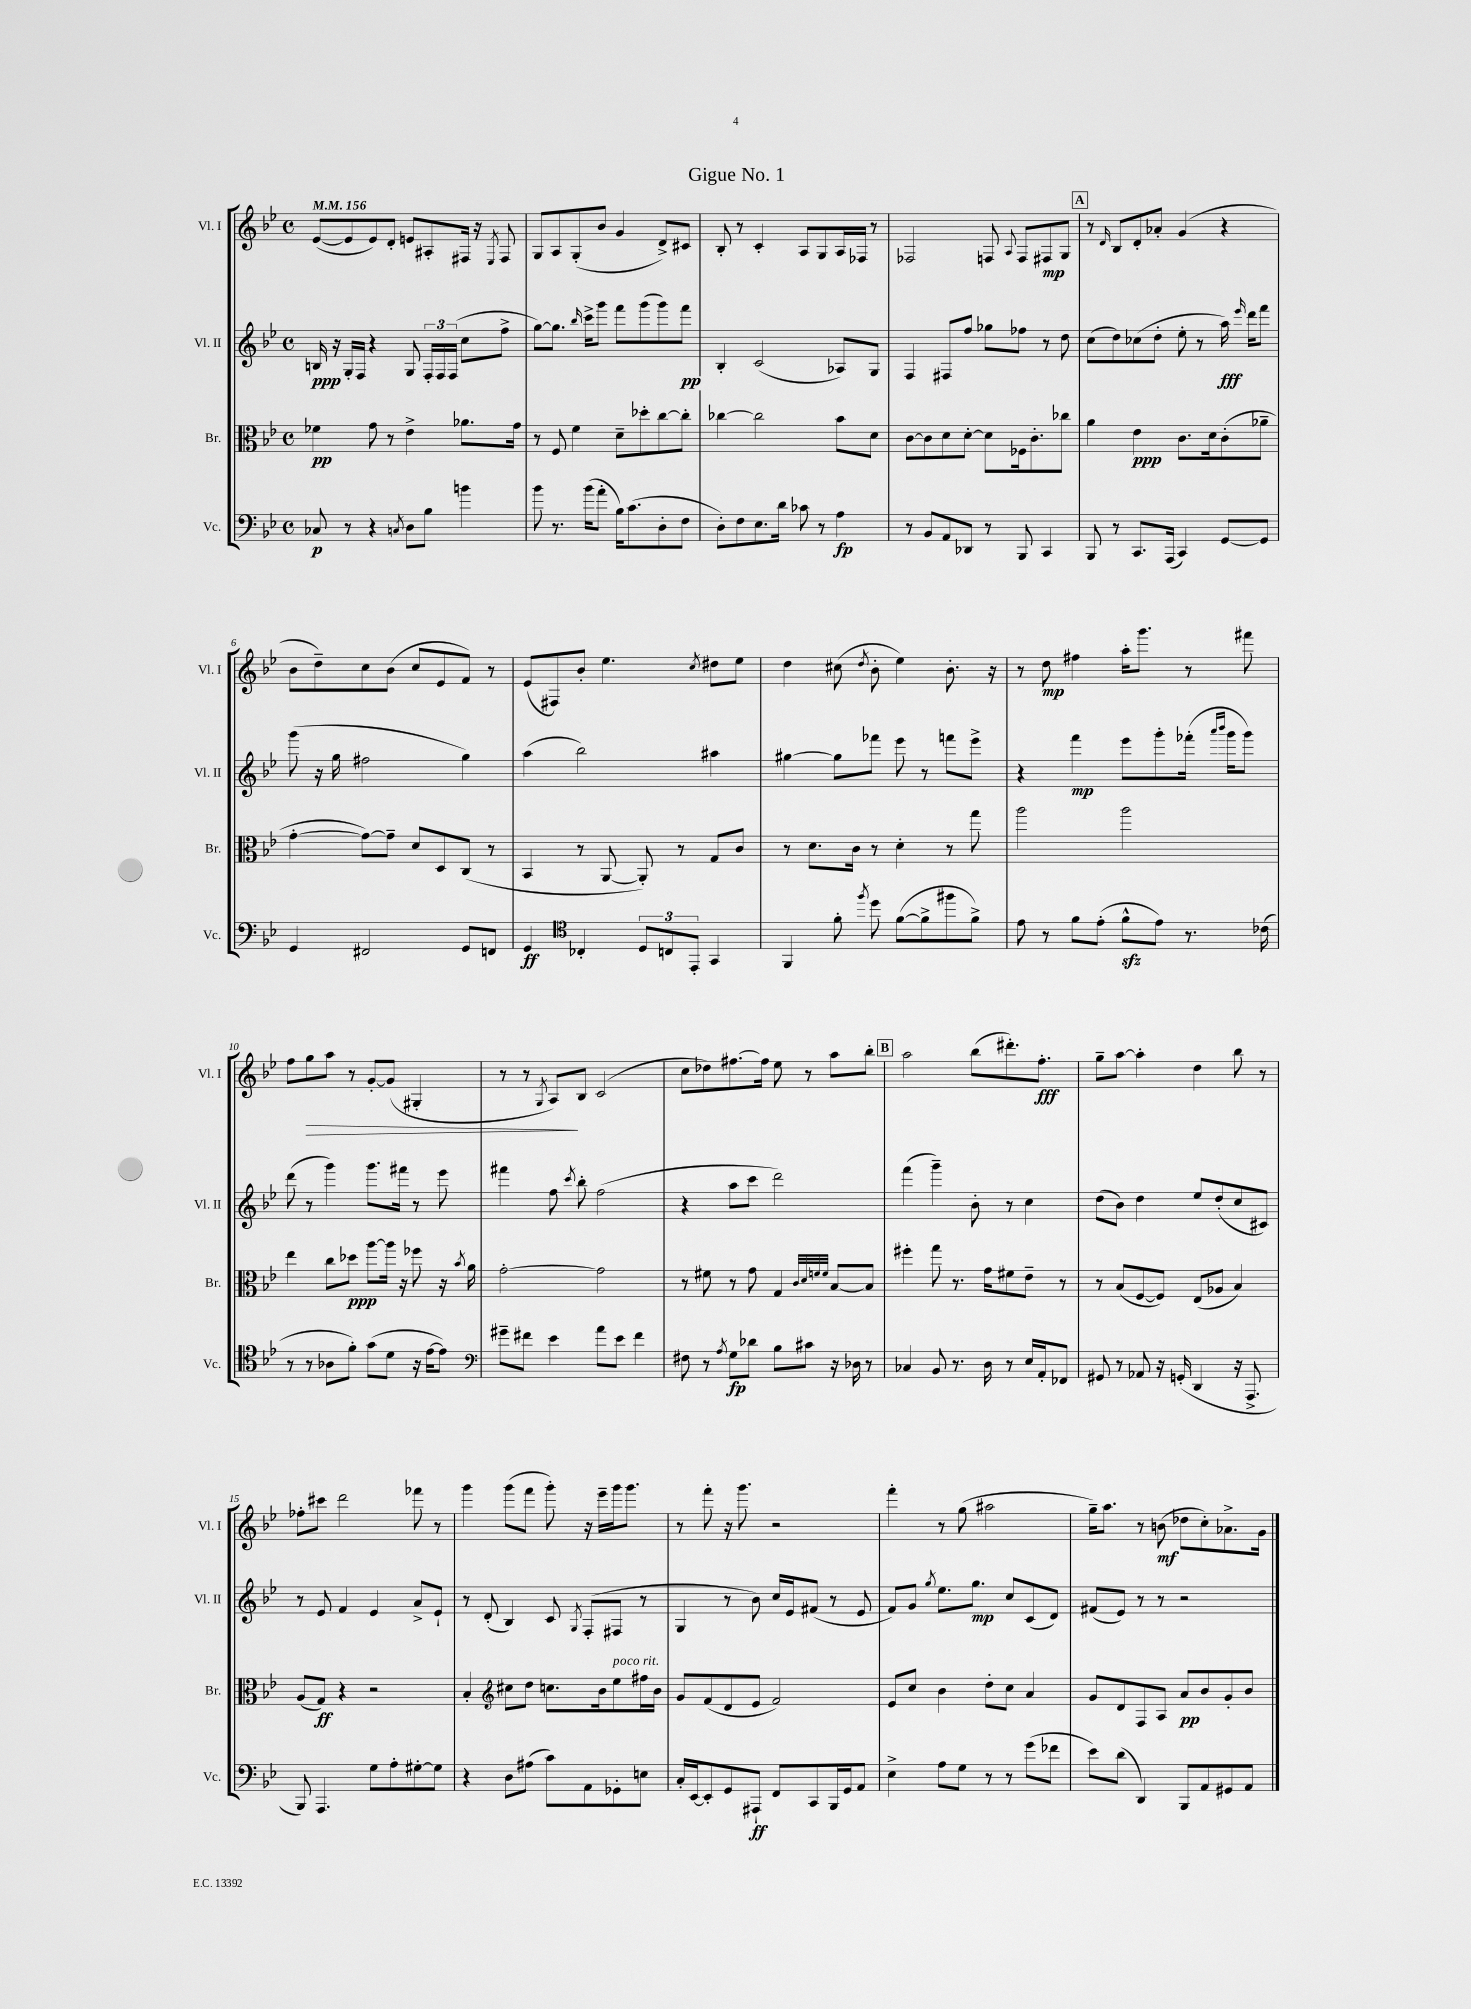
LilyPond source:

\header { title = "Gigue No. 1" }
<<
\new StaffGroup <<
\new Staff = "s0" \with { instrumentName = "Vl. I" shortInstrumentName = "Vl. I" } {
    \clef treble \key bes \major \defaultTimeSignature \time 4/4 \tempo 4 = 156
    \autoBeamOff ees'8[~( ees'8 ees'8) d'8]-. e'8[ ais8-. fis16] r16 \acciaccatura { ees8 } fis8 |
    g8[ a8 g8-.( bes'8] g'4 d'8[->) cis'8] |
    bes8-. r8 c'4-. a8[ g8 a16 fes16] r8 |
    fes2 f8 \appoggiatura { a8 } f8[ fis8\mp g8] |
    \mark \markup { \box "A" } r8 \grace { d'16 } bes8[ d'8-. aes'8]-. g'4( r4 |
    bes'8[ d''8--) c''8 bes'8]( c''8[ ees'8 f'8]) r8 |
    ees'8[( fis8) bes'8]-. ees''4. \acciaccatura { c''8 } dis''8[ ees''8] |
    d''4 cis''8( \acciaccatura { d''8 } bes'8-. ees''4) bes'8.-. r16 |
    r8 d''8\mp fis''4 a''16[-. g'''8.] r8 fis'''8 |
    f''8[ g''8\> a''8] r8 g'8[~-. g'8]( gis4-. |
    r8 r8 \acciaccatura { g8 } a8[\!) bes8] c'2( |
    c''8[ des''8) fis''8.~ fis''16] ees''8 r8 a''8[ bes''8]-. |
    \mark \markup { \box "B" } a''2 bes''8[( dis'''8.-.) f''8.]-.\fff |
    g''8[-- a''8]~ a''4-. d''4 bes''8 r8 |
    fes''8[-. cis'''8] d'''2 fes'''8 r8 |
    g'''4 g'''8[( f'''8] g'''8-.) r16 ees'''16[-- g'''16 g'''8.] |
    r8 f'''8-. r16 g'''8. r2 |
    f'''4-. r8 g''8( ais''2 |
    g''16[--) a''8.] r8 b'8\mf( des''8[ c''8-.) aes'8.-> g'16] \bar "|." |
}
\new Staff = "s1" \with { instrumentName = "Vl. II" shortInstrumentName = "Vl. II" } {
    \clef treble \key bes \major \defaultTimeSignature \time 4/4
    \autoBeamOff b16\ppp r16 g16[-. f16] r4 g8 \tuplet 3/2 { f16[-. f16 f16]( } c''8[ f''8]-> |
    g''8[~) g''8.] \grace { bes''16 } c'''16[-> g'''8] f'''8[ g'''8( g'''8) f'''8]\pp |
    bes4-. c'2( aes8[) g8] |
    f4 fis8[ f''8] ges''8[ fes''8] r8 d''8 |
    \mark \markup { \box "A" } c''8[( d''8) ces''8( d''8]-. ees''8-. r8 a''16\fff) \grace { ees'''16 } d'''16[ f'''8] |
    g'''8( r16 g''16 fis''2 g''4) |
    a''4( bes''2) ais''4 |
    gis''4~ gis''8[ fes'''8] ees'''8 r8 f'''8[ ees'''8]-> |
    r4 f'''4\mp ees'''8[ g'''8-. fes'''16]-.( \grace { a'''16[ bes'''16] } g'''16[ g'''8]) |
    d'''8( r8 g'''4) g'''8.[ fis'''16] r8 ees'''8 |
    fis'''4 f''8 \acciaccatura { c'''8 } bes''8-. f''2( |
    r4 a''8[ c'''8] d'''2) |
    \mark \markup { \box "B" } f'''4( g'''4--) bes'8-. r8 c''4 |
    d''8[( bes'8]) d''4 ees''8[ d''8-.( c''8 cis'8]) |
    r8 ees'8 f'4 ees'4 a'8[-> ees'8]-! |
    r8 d'8-.( bes4) c'8 \acciaccatura { g8 } f8[-.( fis8] r8 |
    g4 r8 bes'8) c''16[ ees'16 fis'8]( r8 ees'8 |
    f'8[) g'8] \acciaccatura { g''8 } ees''8.[ g''8.]\mp c''8[ c'8( d'8]) |
    fis'8[( ees'8]) r8 r8 r2 \bar "|." |
}
\new Staff = "s2" \with { instrumentName = "Br." shortInstrumentName = "Br." } {
    \clef alto \key bes \major \defaultTimeSignature \time 4/4
    \autoBeamOff fes'4\pp g'8 r8 ees'4-> aes'8.[ g'16] |
    r8 f8 f'4 d'8[-- des''8-. c''8~ c''8]-. |
    ces''4~ ces''2 bes'8[ d'8] |
    c'8[~ c'8 d'8 d'8]~-. d'8[ fes16 c'8.-. ces''8] |
    \mark \markup { \box "A" } a'4 ees'4\ppp c'8.[ d'16 c'8-.( aes'8]-- |
    g'4~-. g'8[~) g'8]-- d'8[ d8 c8]( r8 |
    bes,4 r8 a,8~ a,8-.) r8 g8[ c'8] |
    r8 d'8.[ c'16] r8 d'4-. r8 g''8 |
    a''2 a''2 |
    ees''4 c''8[ des''8]\ppp a''8[~ a''16] r16 fes''8 r16 \acciaccatura { bes'8 } a'16 |
    g'2~-. g'2 |
    r8 fis'8 r8 g'8 g4 \grace { c'32[ d'32 f'32 f'32] } bes8[~ bes8] |
    \mark \markup { \box "B" } fis''4-. g''8 r8. g'16[ fis'8 ees'8]-- r8 |
    r8 bes8[( f8~ f8]) ees8[( aes8] bes4) |
    a8[( g8]\ff) r4 r2 |
    bes4-. \clef treble cis''8[ d''8] c''8.[ bes'16 ees''8^\markup { \italic "poco rit." } fis''16 bes'16] |
    g'8[ f'8( d'8 ees'8] f'2) |
    ees'8[ c''8] bes'4 d''8[-. c''8] a'4 |
    g'8[ d'8 f8 a8] a'8[\pp bes'8 g'8-. bes'8] \bar "|." |
}
\new Staff = "s3" \with { instrumentName = "Vc." shortInstrumentName = "Vc." } {
    \clef bass \key bes \major \defaultTimeSignature \time 4/4
    \autoBeamOff ces8\p r8 r4 \acciaccatura { c8 } d8[ bes8] b'4 |
    bes'8 r8. bes'16[( a'8]-. bes16[) c'8.( d8-. f8] |
    d8[-.) f8 ees8. d'16] ces'8 r8 a4\fp |
    r8 bes,8[ a,8 des,8] r8 bes,,8 c,4 |
    \mark \markup { \box "A" } bes,,8 r8 c,8.[ a,,16]( c,4) g,8[~ g,8] |
    g,4 fis,2 g,8[ f,8] |
    g,4\ff \clef tenor ces4-. \tuplet 3/2 { d8[ c8 ees,8]-. } g,4 |
    f,4 f'8-. \acciaccatura { f''8 } d''8 f'8[~( f'8-> fis''8 f'8]->) |
    ees'8 r8 f'8[ ees'8]-.( f'8[-^\sfz ees'8]) r8. ces'16( |
    r8 r8 aes8[ f'8]-.) g'8[( d'8] r16 ees'16[~ ees'8]) |
    \clef bass gis'8[-- fis'8] ees'4 a'8[ ees'8] fis'4 |
    fis8 r8 \acciaccatura { a8 } g8[\fp des'8] bes8[ cis'8] r16 des16 r8 |
    \mark \markup { \box "B" } ces4 bes,8 r8. d16 r8 ees16[ a,16-. fes,8] |
    gis,8 r8 aes,8 r16 g,16-.( d,4 r16 a,,8.-> |
    bes,,8) a,,4. g8[ a8-. gis8~-. gis8] |
    r4 d8[ ais8]( c'8[) a,8 ges,8-. e8] |
    c16[-. ees,16~ ees,8-. g,8 ais,,8]-!\ff f,8[ c,8 bes,,16 g,16 a,8] |
    ees4-> a8[ g8] r8 r8 g'8[( fes'8] |
    ees'8[) d'8]( d,4) bes,,8[ a,8 gis,8 a,8] \bar "|." |
}
>>
>>
